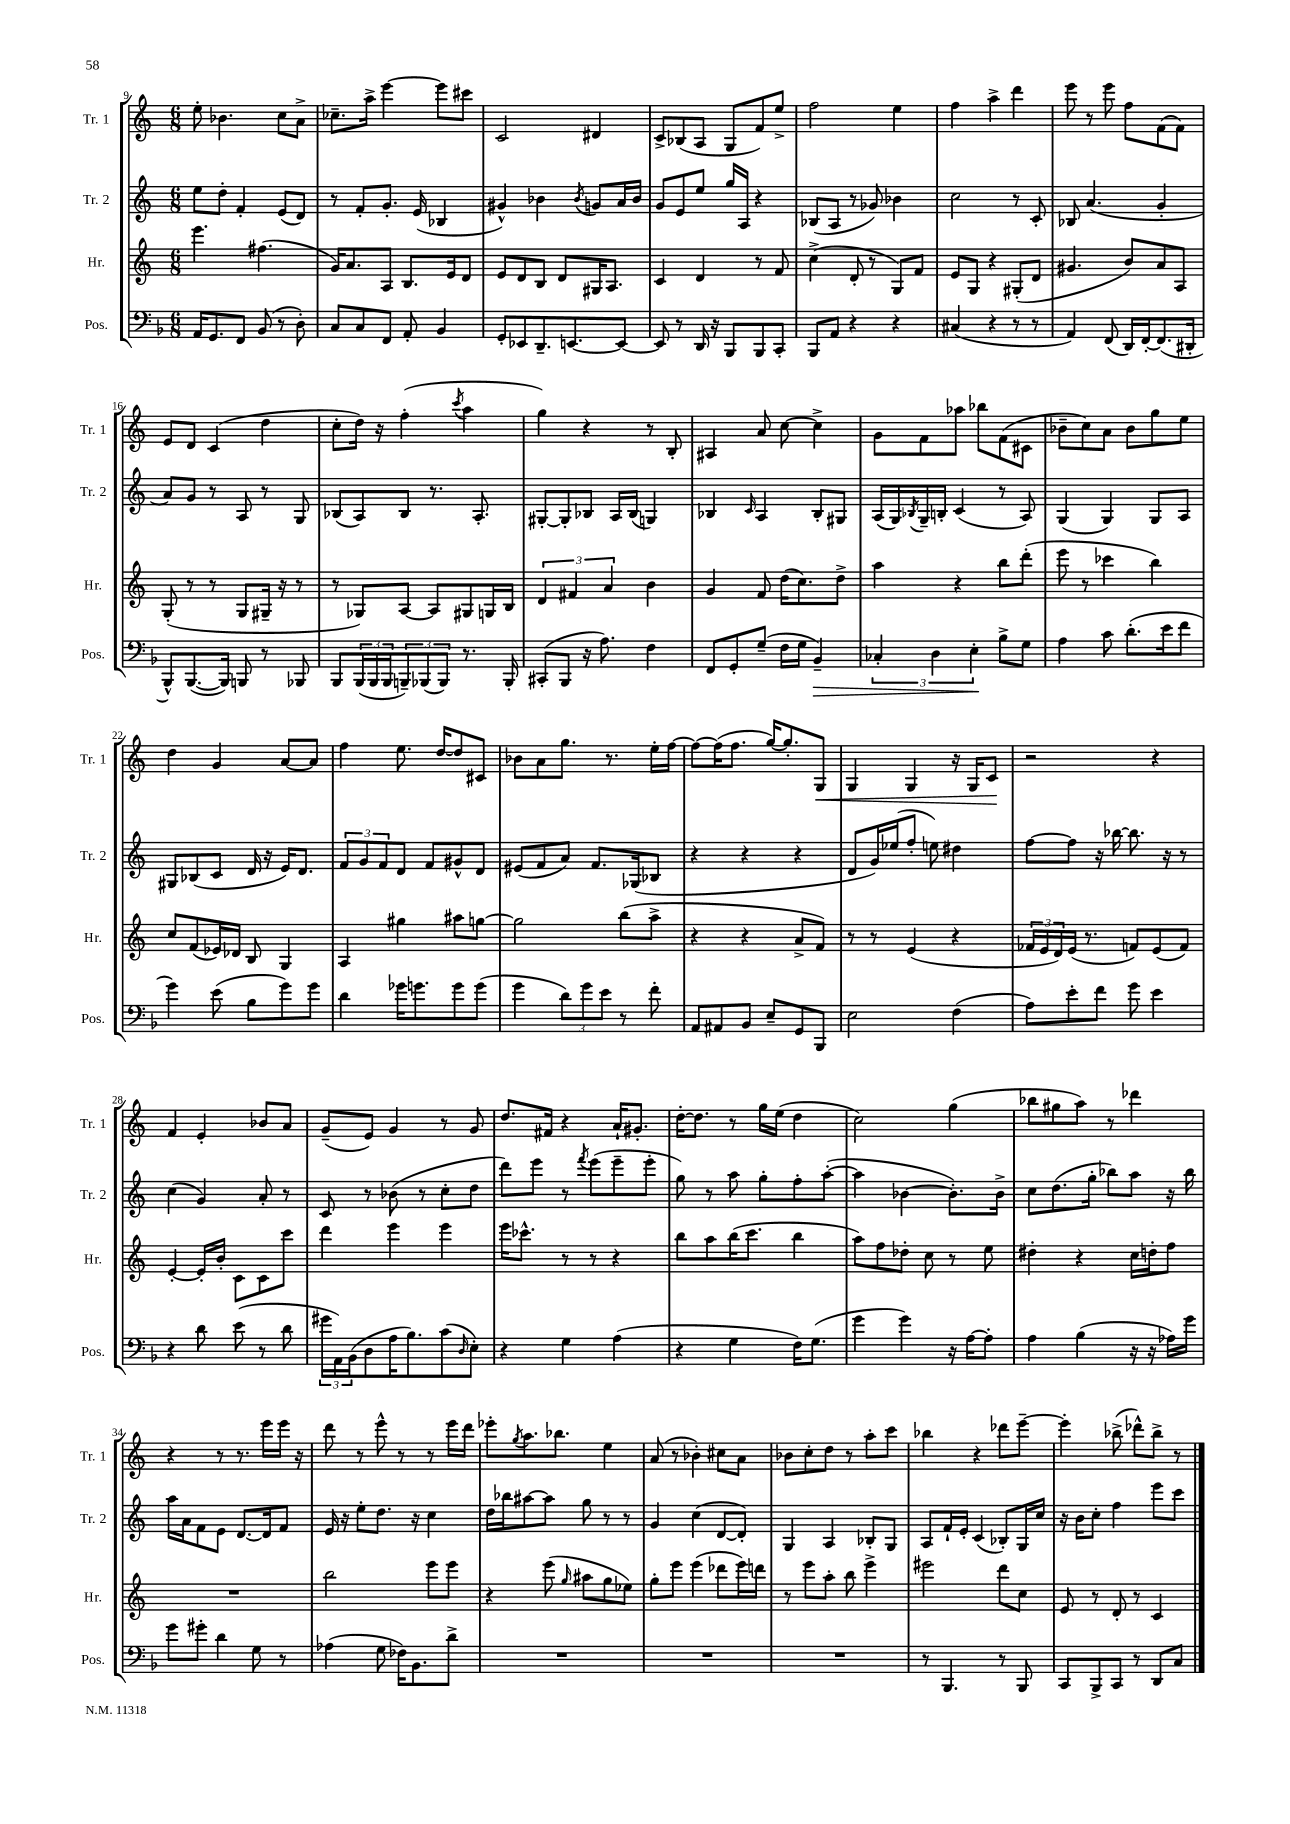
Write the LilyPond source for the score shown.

<<
\new StaffGroup <<
\new Staff = "s0" \with { instrumentName = "Tr. 1" shortInstrumentName = "Tr. 1" } {
    \clef treble \key c \major \numericTimeSignature \time 6/8
    e''8-. bes'4. c''8 a'8-> |
    ces''8.-- a''16-> e'''4~ e'''8 cis'''8 |
    c'2 dis'4 |
    c'8-> bes8( a8 g8 f'8) e''8-> |
    f''2 e''4 |
    f''4 a''4-> d'''4 |
    e'''8 r8 e'''8 f''8 f'8( f'8) |
    e'8 d'8 c'4( d''4 |
    c''8-. d''16) r16 f''4-.( \acciaccatura { c'''8 } a''4 |
    g''4) r4 r8 b8-. |
    ais4 a'8 c''8~ c''4-> |
    g'8 f'8 aes''8 bes''8 f'8( cis'8 |
    bes'8-- c''8) a'8 bes'8 g''8 e''8 |
    d''4 g'4 a'8~ a'8 |
    f''4 e''8. d''16~ d''8 cis'8 |
    bes'8 a'8 g''8. r8. e''16-. f''16~ |
    f''8~ f''16( f''8. g''16~) g''8.-. g8\< |
    g4 g4 r16 g16 c'8\! |
    r2 r4 |
    f'4 e'4-. bes'8 a'8 |
    g'8--( e'8) g'4 r8 g'8 |
    d''8. fis'16 r4 a'16-! gis'8.-. |
    d''16~-. d''8. r8 g''16 e''16( d''4 |
    c''2) g''4( |
    bes''8 gis''8 a''8) r8 des'''4 |
    r4 r8 r8. e'''16 e'''16 r16 |
    d'''8 r8 e'''8-^ r8 r8 e'''16 d'''16 |
    ees'''8-. \acciaccatura { g''8 } a''8. bes''8. e''4 |
    a'8( r8 bes'4-.) cis''8 a'8 |
    bes'8 c''8-. d''8 r8 a''8-. c'''8 |
    bes''4 r4 des'''8 e'''8~-- |
    e'''4-. bes''8->( des'''8-^) bes''8-> r8 \bar "|." |
}
\new Staff = "s1" \with { instrumentName = "Tr. 2" shortInstrumentName = "Tr. 2" } {
    \clef treble \key c \major \numericTimeSignature \time 6/8
    e''8 d''8-. f'4-. e'8( d'8) |
    r8 f'8-. g'8.-. e'16( bes4 |
    gis'4-^) bes'4 \acciaccatura { bes'8 } g'8 a'16 bes'16 |
    g'8 e'8 e''8 g''16 a16 r4 |
    bes8( a8 r8 ges'8) bes'4 |
    c''2 r8 c'8-. |
    bes8 a'4.( g'4-. |
    a'8) g'8 r8 a8 r8 g8 |
    bes8( a8) bes8 r8. a8.-. |
    gis8~-. gis8-. bes8 a16 bes16( g4) |
    bes4 \grace { c'16 } a4 bes8-. gis8 |
    a16( g16) \acciaccatura { bes8 } g16-- b16-. c'4( r8 a8) |
    g4( g4) g8 a8 |
    gis8 bes8( c'8 d'16 r16 e'16) d'8. |
    \tuplet 3/2 { f'8 g'8 f'8 } d'8 f'8 gis'8-^ d'8 |
    eis'8( f'8 a'8) f'8. ges16( bes8 |
    r4 r4 r4 |
    d'8 g'16) ees''16( f''8-. e''8) dis''4 |
    f''8~ f''8 r16 bes''16~ bes''8. r16 r8 |
    c''4( g'4) a'8-. r8 |
    c'8 r8 bes'8( r8 c''8-. d''8 |
    d'''8) e'''8 r8 \acciaccatura { f'''8 } e'''8( e'''8-- e'''8-. |
    g''8) r8 a''8 g''8-. f''8-. a''8~-.( |
    a''4 bes'4~ bes'8.-.) bes'16-> |
    c''8 d''8.( g''16-. bes''8) a''8 r16 bes''16 |
    a''16 a'16 f'8 e'8 d'8.~ d'16 f'8 |
    e'16 r16 e''8-. d''8. r16 c''4 |
    d''16 bes''16 ais''8~ ais''8 g''8 r8 r8 |
    g'4 c''4( d'8~ d'8-.) |
    g4 a4 bes8-. g8 |
    a8 f'16-! e'16-. c'4( bes8-.) g16 c''16 |
    r16 b'16 c''8-. f''4 e'''8 c'''8 \bar "|." |
}
\new Staff = "s2" \with { instrumentName = "Hr." shortInstrumentName = "Hr." } {
    \clef treble \key c \major \numericTimeSignature \time 6/8
    e'''4. fis''4.( |
    g'16) a'8. a8 b8. e'16 d'8 |
    e'8 d'8 b8 d'8 gis16 a8. |
    c'4 d'4 r8 f'8 |
    c''4->( d'8-. r8 g8) f'8 |
    e'8 g8 r4 gis8-.( d'8 |
    gis'4. b'8) a'8 a8 |
    g8-.( r8 r8 g8 gis16-- r16 r8 |
    r8 ges8) a8~ a8 gis8 g16 b16 |
    \tuplet 3/2 { d'4 fis'4 a'4 } b'4 |
    g'4 f'8 d''16( c''8.) d''8-> |
    a''4 r4 b''8 d'''8-.( |
    e'''8 r8 ces'''4 b''4) |
    c''8 f'8( ees'16) des'16 b8 g4 |
    a4 gis''4 ais''8 g''8~ |
    g''2 b''8( a''8-> |
    r4 r4 a'8-> f'8) |
    r8 r8 e'4( r4 |
    \tuplet 3/2 { fes'16 e'16 d'16) } e'16( r8. f'8) e'8( f'8) |
    e'4~-. e'16-. b'16-. c'8 c'8 c'''8 |
    d'''4 e'''4 e'''4 |
    e'''16 ces'''8.-^ r8 r8 r4 |
    b''8 a''8 b''16( c'''8. b''4 |
    a''8) f''8 des''8-. c''8 r8 e''8 |
    dis''4-. r4 c''16 d''16-. f''8 |
    R2. |
    b''2 e'''8 e'''8 |
    r4 e'''8( \grace { g''16 } ais''8 g''8 ees''8) |
    g''8-. e'''8 e'''4( des'''8 e'''16) d'''16 |
    r8 e'''8 a''8-. b''8 e'''4-> |
    eis'''2 d'''8 c''8 |
    e'8 r8 d'8-. r8 c'4 \bar "|." |
}
\new Staff = "s3" \with { instrumentName = "Pos." shortInstrumentName = "Pos." } {
    \clef bass \key f \major \numericTimeSignature \time 6/8
    a,16 g,8. f,8 bes,8( r8 d8-.) |
    c8 c8 f,8 a,8-. bes,4 |
    g,8-. ees,8 d,8.-- e,8.~ e,8~ |
    e,8 r8 d,16 r16 bes,,8 bes,,8 c,8-. |
    bes,,8 a,8 r4 r4 |
    cis4( r4 r8 r8 |
    a,4) f,8( d,16) f,16~-. f,8.( dis,16-. |
    bes,,8-^) bes,,8.~( bes,,16) b,,8 r8 bes,,8 |
    bes,,8 \tuplet 3/2 { bes,,16( bes,,16 bes,,16 } \tuplet 3/2 { b,,8--) bes,,8( bes,,8) } r8. bes,,16-. |
    cis,8-.( bes,,8 r16 a8.) f4 |
    f,8 g,8-. g8--( f16 g16 bes,4--\>) |
    \tuplet 3/2 { ces4-. d4 e4-.\! } bes8-> g8 |
    a4 c'8 d'8.-.( e'16 f'8 |
    g'4) e'8( bes8 g'8) g'8 |
    d'4 ges'16 g'8. g'8 g'8( |
    g'4 \tuplet 3/2 { d'8) g'8 e'8 } r8 f'8-. |
    a,8 ais,8 bes,8 e8-- g,8 bes,,8 |
    e2 f4( |
    a8) e'8-. f'8 g'8 e'4 |
    r4 d'8 e'8( r8 d'8 |
    \tuplet 3/2 { gis'16 a,16) bes,16( } d8 a16 bes8.) c'8( \grace { d16 } e8-.) |
    r4 g4 a4( |
    r4 g4 f16) g8.( |
    g'4 g'4) r16 a16~ a8-. |
    a4 bes4( r16 r16 aes16) g'16 |
    g'8 gis'8-. d'4 g8 r8 |
    aes4( g8 fes16) bes,8. d'8-> |
    R2. |
    R2. |
    R2. |
    r8 bes,,4. r8 bes,,8 |
    c,8 bes,,8-> c,8 r8 d,8 c8 \bar "|." |
}
>>
>>
\layout { \context { \Score currentBarNumber = #9 } }
